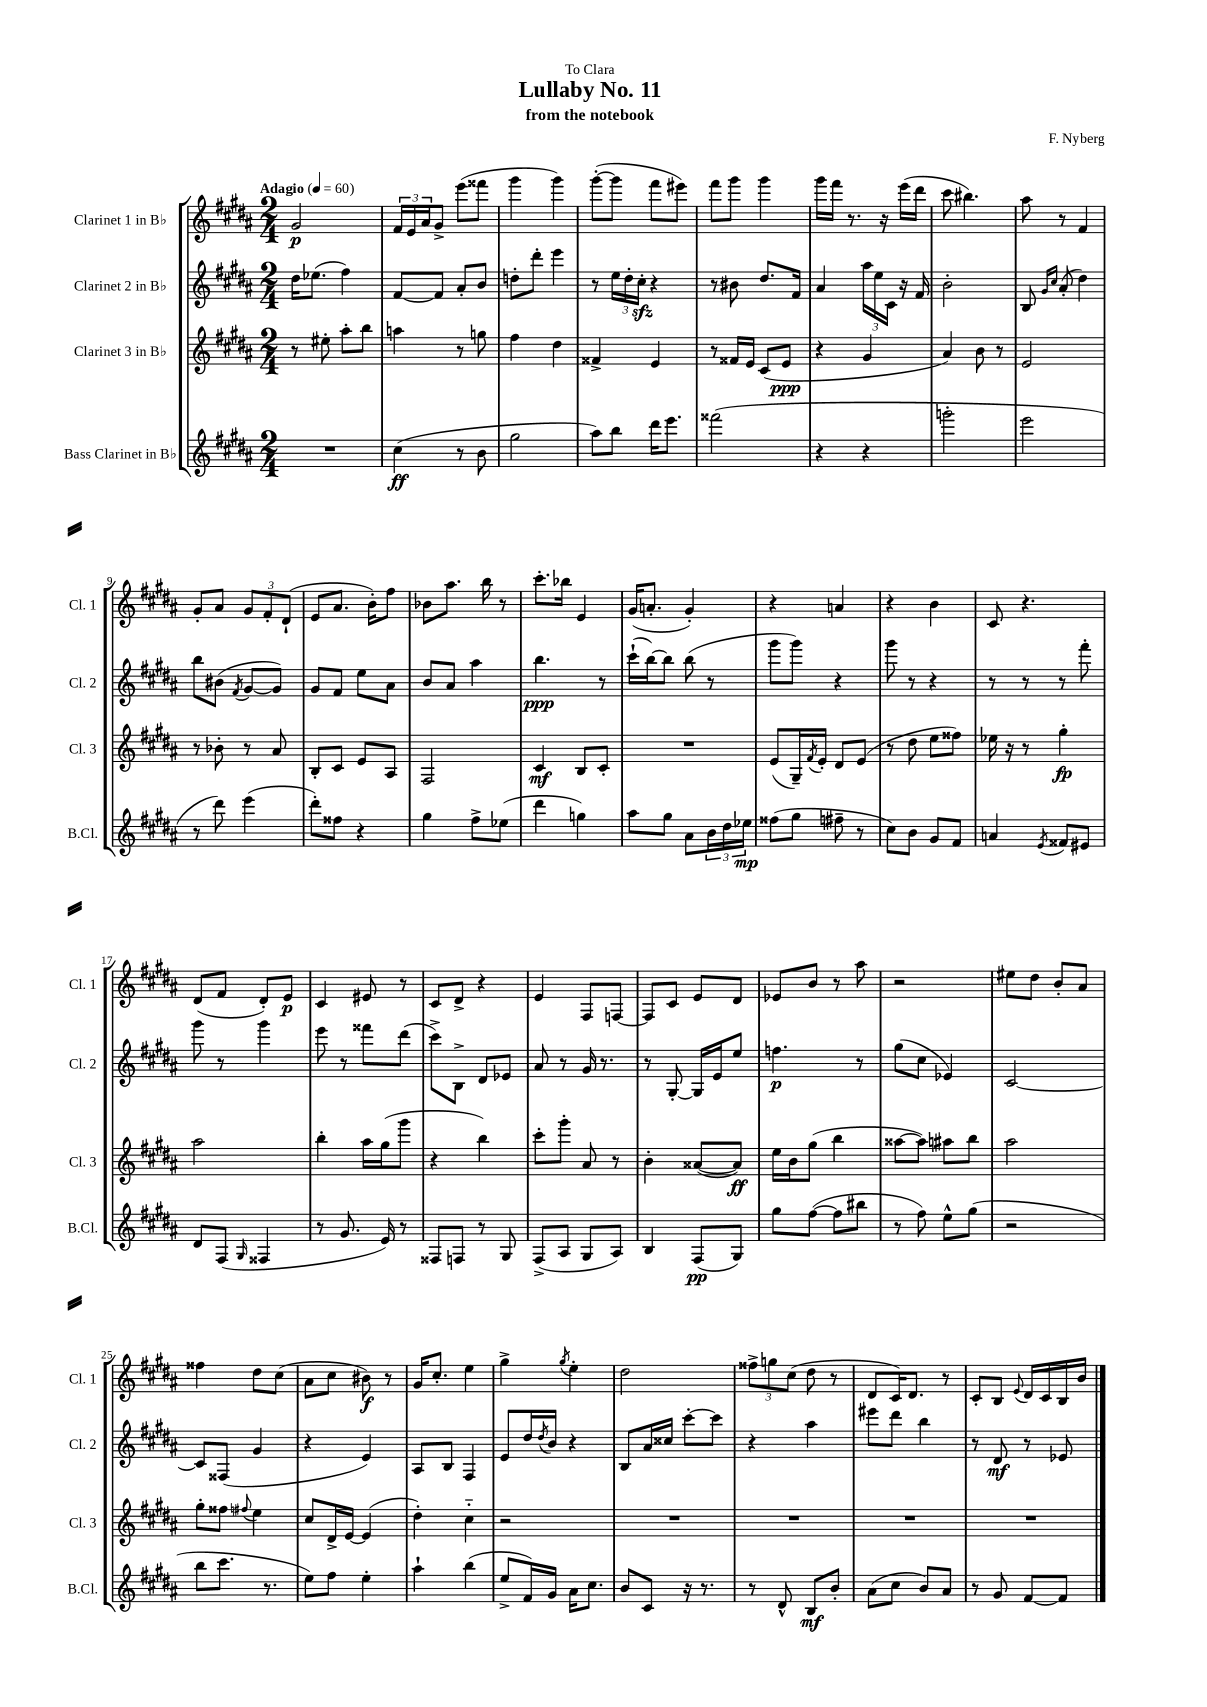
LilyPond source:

\header { title = "Lullaby No. 11" composer = "F. Nyberg" subtitle = "from the notebook" dedication = "To Clara" }
<<
\new StaffGroup <<
\new Staff = "s0" \with { instrumentName = "Clarinet 1 in Bb" shortInstrumentName = "Cl. 1" } {
    \clef treble \key b \major \numericTimeSignature \time 2/4 \tempo "Adagio" 4 = 60
    gis'2\p |
    \tuplet 3/2 { fis'16 e'16 ais'16 } gis'8-> e'''8( fisis'''8 |
    gis'''4 gis'''4) |
    gis'''8~-.( gis'''8 fis'''8 eis'''8) |
    fis'''8 gis'''8 gis'''4 |
    gis'''16 fis'''16 r8. r16 e'''16( dis'''16 |
    cis'''8 bis''4.) |
    ais''8 r8 fis'4 |
    gis'8-. ais'8 \tuplet 3/2 { gis'8 fis'8-. dis'8-!( } |
    e'8 ais'8. b'16-.) fis''8 |
    bes'8 ais''8. b''16 r8 |
    cis'''8.-. bes''16 e'4 |
    gis'16( a'8.-. gis'4-.) |
    r4 a'4 |
    r4 b'4 |
    cis'8 r4. |
    dis'8( fis'8 dis'8-.) e'8\p |
    cis'4 eis'8 r8 |
    cis'8 dis'8-> r4 |
    e'4 fis8 f8~ |
    f8 cis'8 e'8 dis'8 |
    ees'8 b'8 r8 ais''8 |
    r2 |
    eis''8 dis''8 b'8-. ais'8 |
    fisis''4 dis''8 cis''8( |
    ais'8 cis''8 bis'8\f) r8 |
    gis'16 cis''8.-. e''4 |
    gis''4-> \acciaccatura { gis''8 } e''4-. |
    dis''2 |
    \tuplet 3/2 { fisis''8-> g''8 cis''8( } dis''8 r8 |
    dis'8 cis'16) dis'8. r8 |
    cis'8-. b8 \appoggiatura { e'8 } dis'16 cis'16 b16 b'16 \bar "|." |
}
\new Staff = "s1" \with { instrumentName = "Clarinet 2 in Bb" shortInstrumentName = "Cl. 2" } {
    \clef treble \key b \major \numericTimeSignature \time 2/4
    dis''16 ees''8.( fis''4) |
    fis'8~ fis'8 ais'8-. b'8 |
    d''8-. dis'''8-. e'''4 |
    r8 \tuplet 3/2 { e''16 dis''16-. cis''16-.\sfz } r4 |
    r8 bis'8 dis''8. fis'16 |
    ais'4 \tuplet 3/2 { ais''16 e''16 cis'16 } r16 fis'16 |
    b'2-. |
    b8 \grace { gis'16 cis''16 } ais'8-.( dis''4) |
    b''8 bis'8( \acciaccatura { fis'8 } gis'8~ gis'8) |
    gis'8 fis'8 e''8 ais'8 |
    b'8 ais'8 ais''4 |
    b''4.\ppp r8 |
    cis'''16-!( b''16~) b''8 b''8( r8 |
    gis'''8 gis'''8) r4 |
    gis'''8 r8 r4 |
    r8 r8 r8 fis'''8-. |
    gis'''8 r8 gis'''4 |
    e'''8 r8 fisis'''8 dis'''8( |
    cis'''8->) b8-> dis'8 ees'8 |
    ais'8 r8 gis'16 r8. |
    r8 gis8~-. gis16 e'16 e''8 |
    f''4.\p r8 |
    gis''8( cis''8 ees'4) |
    cis'2~ |
    cis'8 fisis8( gis'4 |
    r4 e'4) |
    ais8 b8 fis4 |
    e'8 dis''16 \acciaccatura { dis''8 } b'16 r4 |
    b8 ais'16 cisis''16 cis'''8~-. cis'''8 |
    r4 ais''4 |
    eis'''8 dis'''8 b''4 |
    r8 dis'8\mf r8 ees'8 \bar "|." |
}
\new Staff = "s2" \with { instrumentName = "Clarinet 3 in Bb" shortInstrumentName = "Cl. 3" } {
    \clef treble \key b \major \numericTimeSignature \time 2/4
    r8 eis''8-. ais''8-. b''8 |
    a''4 r8 g''8 |
    fis''4 dis''4 |
    fisis'4-> e'4 |
    r8 fisis'16 e'16 cis'8( e'8\ppp |
    r4 gis'4 |
    ais'4) b'8 r8 |
    e'2 |
    r8 bes'8-. r8 ais'8 |
    b8-. cis'8 e'8 ais8 |
    fis2 |
    cis'4\mf b8 cis'8-. |
    R2 |
    e'8( gis16--) \acciaccatura { fis'8 } e'16-. dis'8 e'8( |
    r8 dis''8 e''8 fisis''8) |
    ees''16 r16 r8 gis''4-.\fp |
    ais''2 |
    b''4-. ais''16 gis''16( gis'''8 |
    r4 b''4) |
    cis'''8-. gis'''8-. ais'8 r8 |
    b'4-. aisis'8~( aisis'8\ff) |
    e''16 b'16 gis''8( b''4 |
    aisis''8~ aisis''8) ais''8 b''8 |
    ais''2 |
    gis''8-. fisis''8 \appoggiatura { fis''8 } e''4 |
    cis''8 dis'16-> e'16~ e'4( |
    dis''4-.) cis''4-_ |
    r2 |
    R2 |
    R2 |
    R2 |
    R2 \bar "|." |
}
\new Staff = "s3" \with { instrumentName = "Bass Clarinet in Bb" shortInstrumentName = "B.Cl." } {
    \clef treble \key b \major \numericTimeSignature \time 2/4
    R2 |
    cis''4\ff( r8 b'8 |
    gis''2 |
    ais''8) b''8 dis'''16 e'''8. |
    fisis'''2( |
    r4 r4 |
    g'''2-. |
    e'''2 |
    r8 dis'''8) e'''4( |
    dis'''8-.) fisis''8 r4 |
    gis''4 fis''8-> ees''8( |
    dis'''4 g''4) |
    ais''8 gis''8 ais'8 \tuplet 3/2 { b'16 dis''16 ees''16\mp } |
    fisis''8( gis''8 fis''8-- r8 |
    cis''8) b'8 gis'8 fis'8 |
    a'4 \acciaccatura { e'8 } fisis'8 eis'8 |
    dis'8 fis8( \grace { gis16 } fisis4 |
    r8 gis'8. e'16) r8 |
    fisis8 f8 r8 gis8 |
    fis8->( ais8 gis8 ais8) |
    b4 fis8\pp( gis8) |
    gis''8 fis''8~( fis''8 bis''8 |
    r8 fis''8) e''8-^ gis''8( |
    r2 |
    b''8 cis'''8. r8. |
    e''8) fis''8 e''4-. |
    ais''4-! b''4( |
    e''8-> fis'16) gis'16 ais'16 cis''8. |
    b'8 cis'8 r16 r8. |
    r8 dis'8-^ b8\mf b'8-. |
    ais'8( cis''8 b'8) ais'8 |
    r8 gis'8 fis'8~ fis'8 \bar "|." |
}
>>
>>
